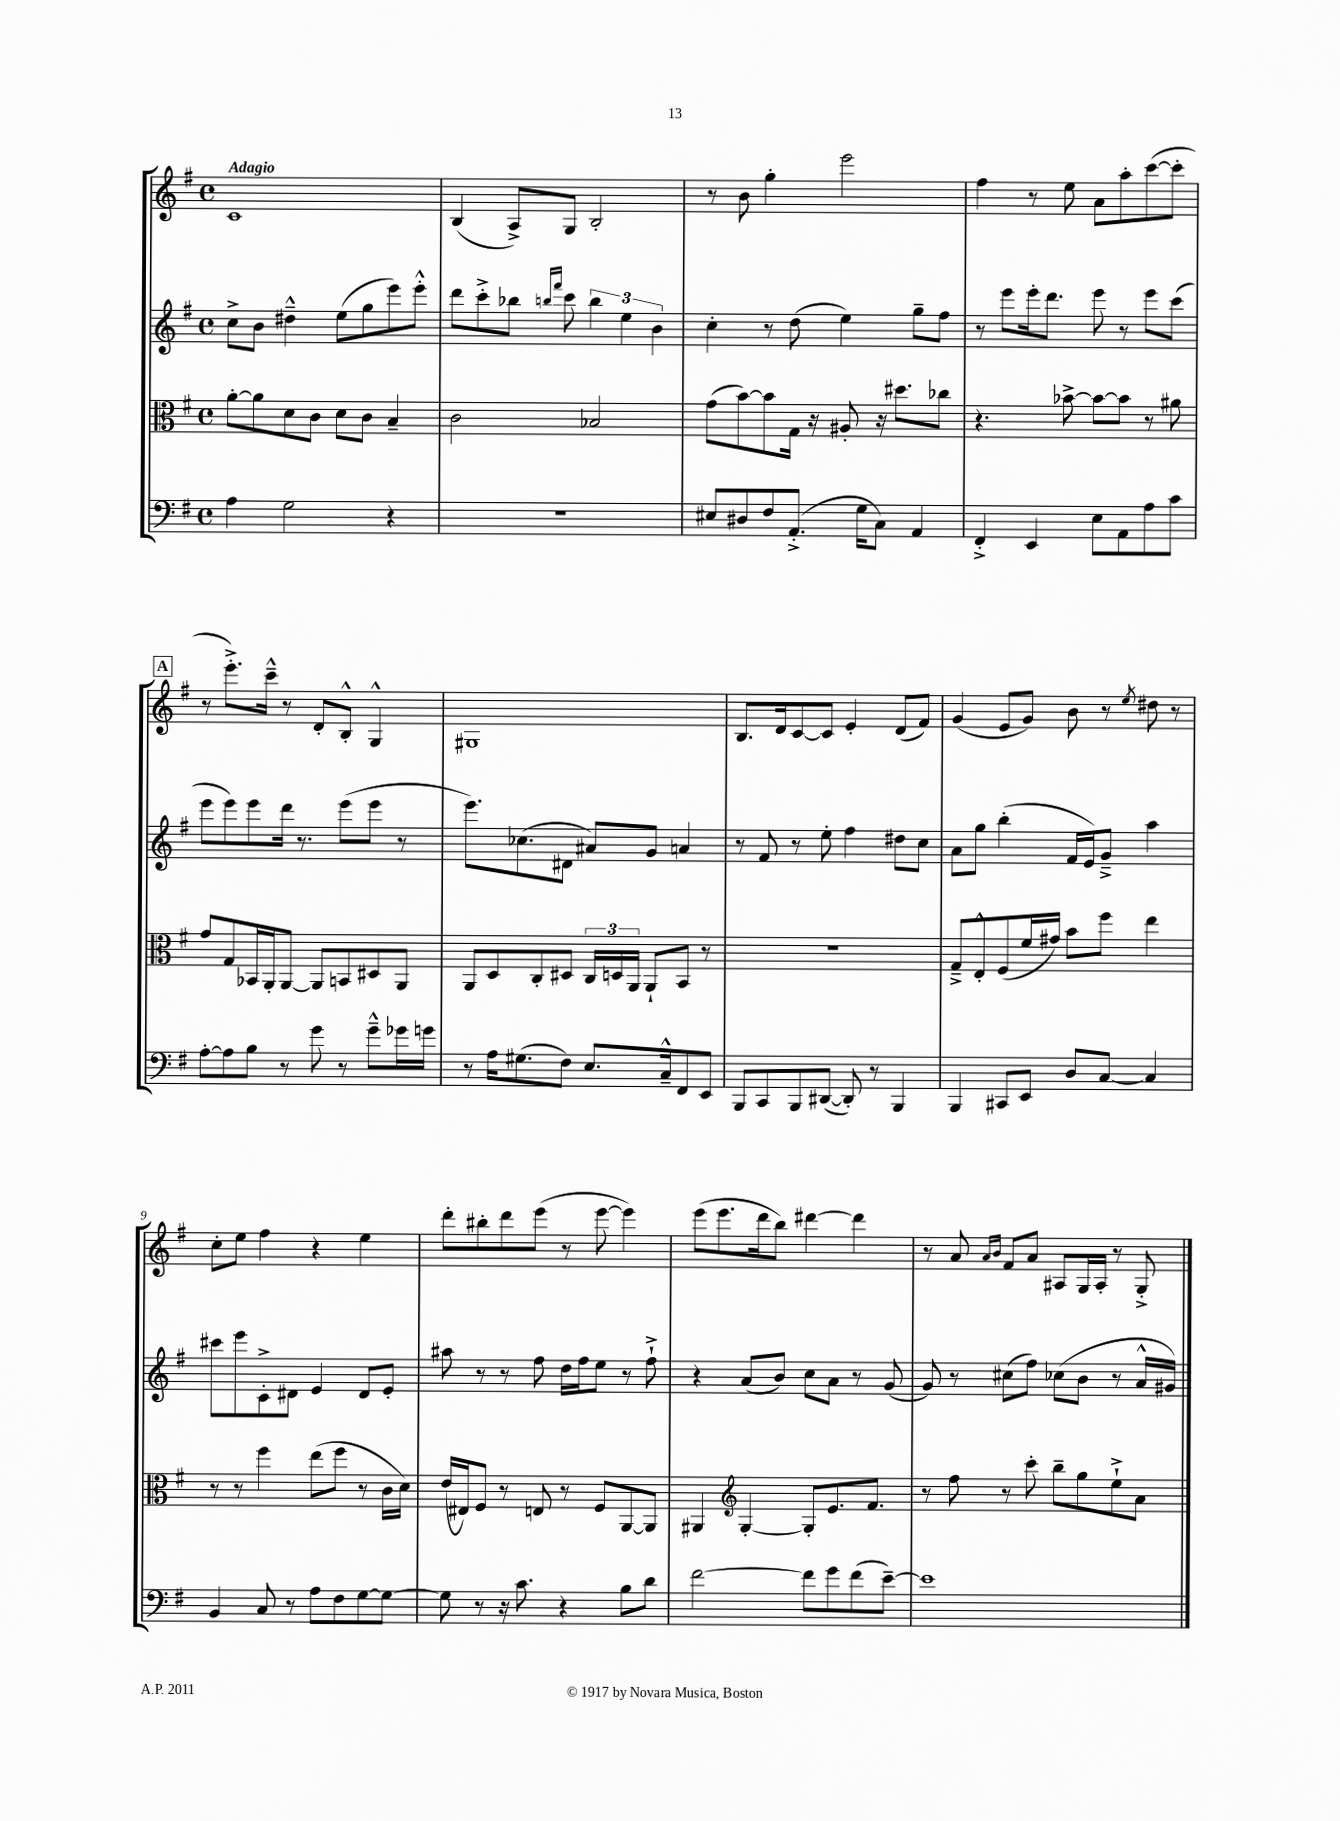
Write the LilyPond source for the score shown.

<<
\new StaffGroup <<
\new Staff = "s0" {
    \clef treble \key g \major \defaultTimeSignature \time 4/4 \tempo "Adagio"
    \autoBeamOff c'1 |
    b4( a8[->) g8] b2-. |
    r8 b'8 g''4-. e'''2 |
    fis''4 r8 e''8 a'8[ a''8-. c'''8~( c'''8]-. |
    \mark \markup { \box "A" } r8 e'''8.[-.->) c'''16]---^ r8 d'8[-. b8]-.-^ g4-^ |
    gis1 |
    b8.[ d'16 c'8~ c'8] e'4-. d'8[( fis'8]) |
    g'4( e'8[ g'8]) b'8 r8 \acciaccatura { e''8 } dis''8 r8 |
    c''8[-. e''8] fis''4 r4 e''4 |
    d'''8[-. bis''8-. d'''8 e'''8]( r8 e'''8~ e'''4) |
    e'''8[( e'''8. d'''16 b''8]) dis'''4~ dis'''4 |
    r8 a'8 \grace { a'16[ b'16] } fis'8[ a'8] ais8[ g16 ais16]-. r8 g8-.-> \bar "|." |
}
\new Staff = "s1" {
    \clef treble \key g \major \defaultTimeSignature \time 4/4
    \autoBeamOff c''8[-> b'8] dis''4---^ e''8[( g''8 e'''8) e'''8]-.-^ |
    d'''8[ c'''8-.-> bes''8] \grace { b''16[ fis'''16] } c'''8 \tuplet 3/2 { b''4 e''4 b'4 } |
    c''4-. r8 d''8( e''4) g''8[-- fis''8] |
    r8 e'''8[ e'''16-. d'''8.] e'''8 r8 e'''8[ c'''8]( |
    \mark \markup { \box "A" } e'''8[ e'''8) e'''8 d'''16] r8. e'''8[( e'''8] r8 |
    e'''8.[) ces''8.( dis'8] ais'8[) g'8] a'4 |
    r8 fis'8 r8 e''8-. fis''4 dis''8[ c''8] |
    a'8[ g''8] b''4-.( fis'16[ e'16) g'8]---> a''4 |
    cis'''8[ e'''8 c'8-.-> dis'8] e'4 dis'8[ e'8]-. |
    ais''8 r8 r8 fis''8 d''16[ fis''16 e''8] r8 fis''8-!-> |
    r4 a'8[( b'8]) c''8[ a'8] r8 g'8( |
    g'8) r8 cis''8[( fis''8]) ces''8[( b'8] r8 a'16[-^ gis'16]) \bar "|." |
}
\new Staff = "s2" {
    \clef alto \key g \major \defaultTimeSignature \time 4/4
    \autoBeamOff a'8[~-. a'8 d'8 c'8] d'8[ c'8] b4-- |
    c'2 bes2 |
    g'8[( b'8~) b'8 g16] r16 ais8-. r16 dis''8.[ ces''8] |
    r4. bes'8~-> bes'8[~ bes'8] r8 ais'8 |
    \mark \markup { \box "A" } g'8[ g8 bes,16 a,16-. a,8]~ a,8[ b,8 dis8 a,8] |
    a,8[ d8 c8-. dis8] \tuplet 3/2 { c16[ d16 a,16] } a,8[-! b,8] r8 |
    R1 |
    g8[---> e8-.-^ fis8( fis'16 gis'16]) b'8[ fis''8] e''4 |
    r8 r8 fis''4 e''8[( fis''8] r8 c'16[ d'16]) |
    e'16[( eis16) fis8] r8 e8 r8 fis8[ a,8~ a,8] |
    ais,4 \clef treble g4~-. g8[-. e'8. fis'8.] |
    r8 fis''8 r8 c'''8-. b''8[-- g''8 e''8-!-> a'8] \bar "|." |
}
\new Staff = "s3" {
    \clef bass \key g \major \defaultTimeSignature \time 4/4
    \autoBeamOff a4 g2 r4 |
    R1 |
    eis8[ dis8 fis8 a,8.]-.->( g16[ c8]) a,4 |
    fis,4-.-> e,4 e8[ a,8 a8 c'8] |
    \mark \markup { \box "A" } a8[~-. a8 b8] r8 g'8 r8 g'8[---^ ges'16 g'16] |
    r8 a16[ gis8.( fis8]) e8.[ c16---^ fis,8 e,8] |
    b,,8[ c,8 b,,8 dis,8]~( dis,8-.) r8 b,,4 |
    b,,4 cis,8[ e,8] d8[ c8]~ c4 |
    b,4 c8 r8 a8[ fis8 g8~ g8]~ |
    g8 r8 r16 c'8. r4 b8[ d'8] |
    fis'2~ fis'8[ g'8 fis'8( e'8]~--) |
    e'1 \bar "|." |
}
>>
>>
